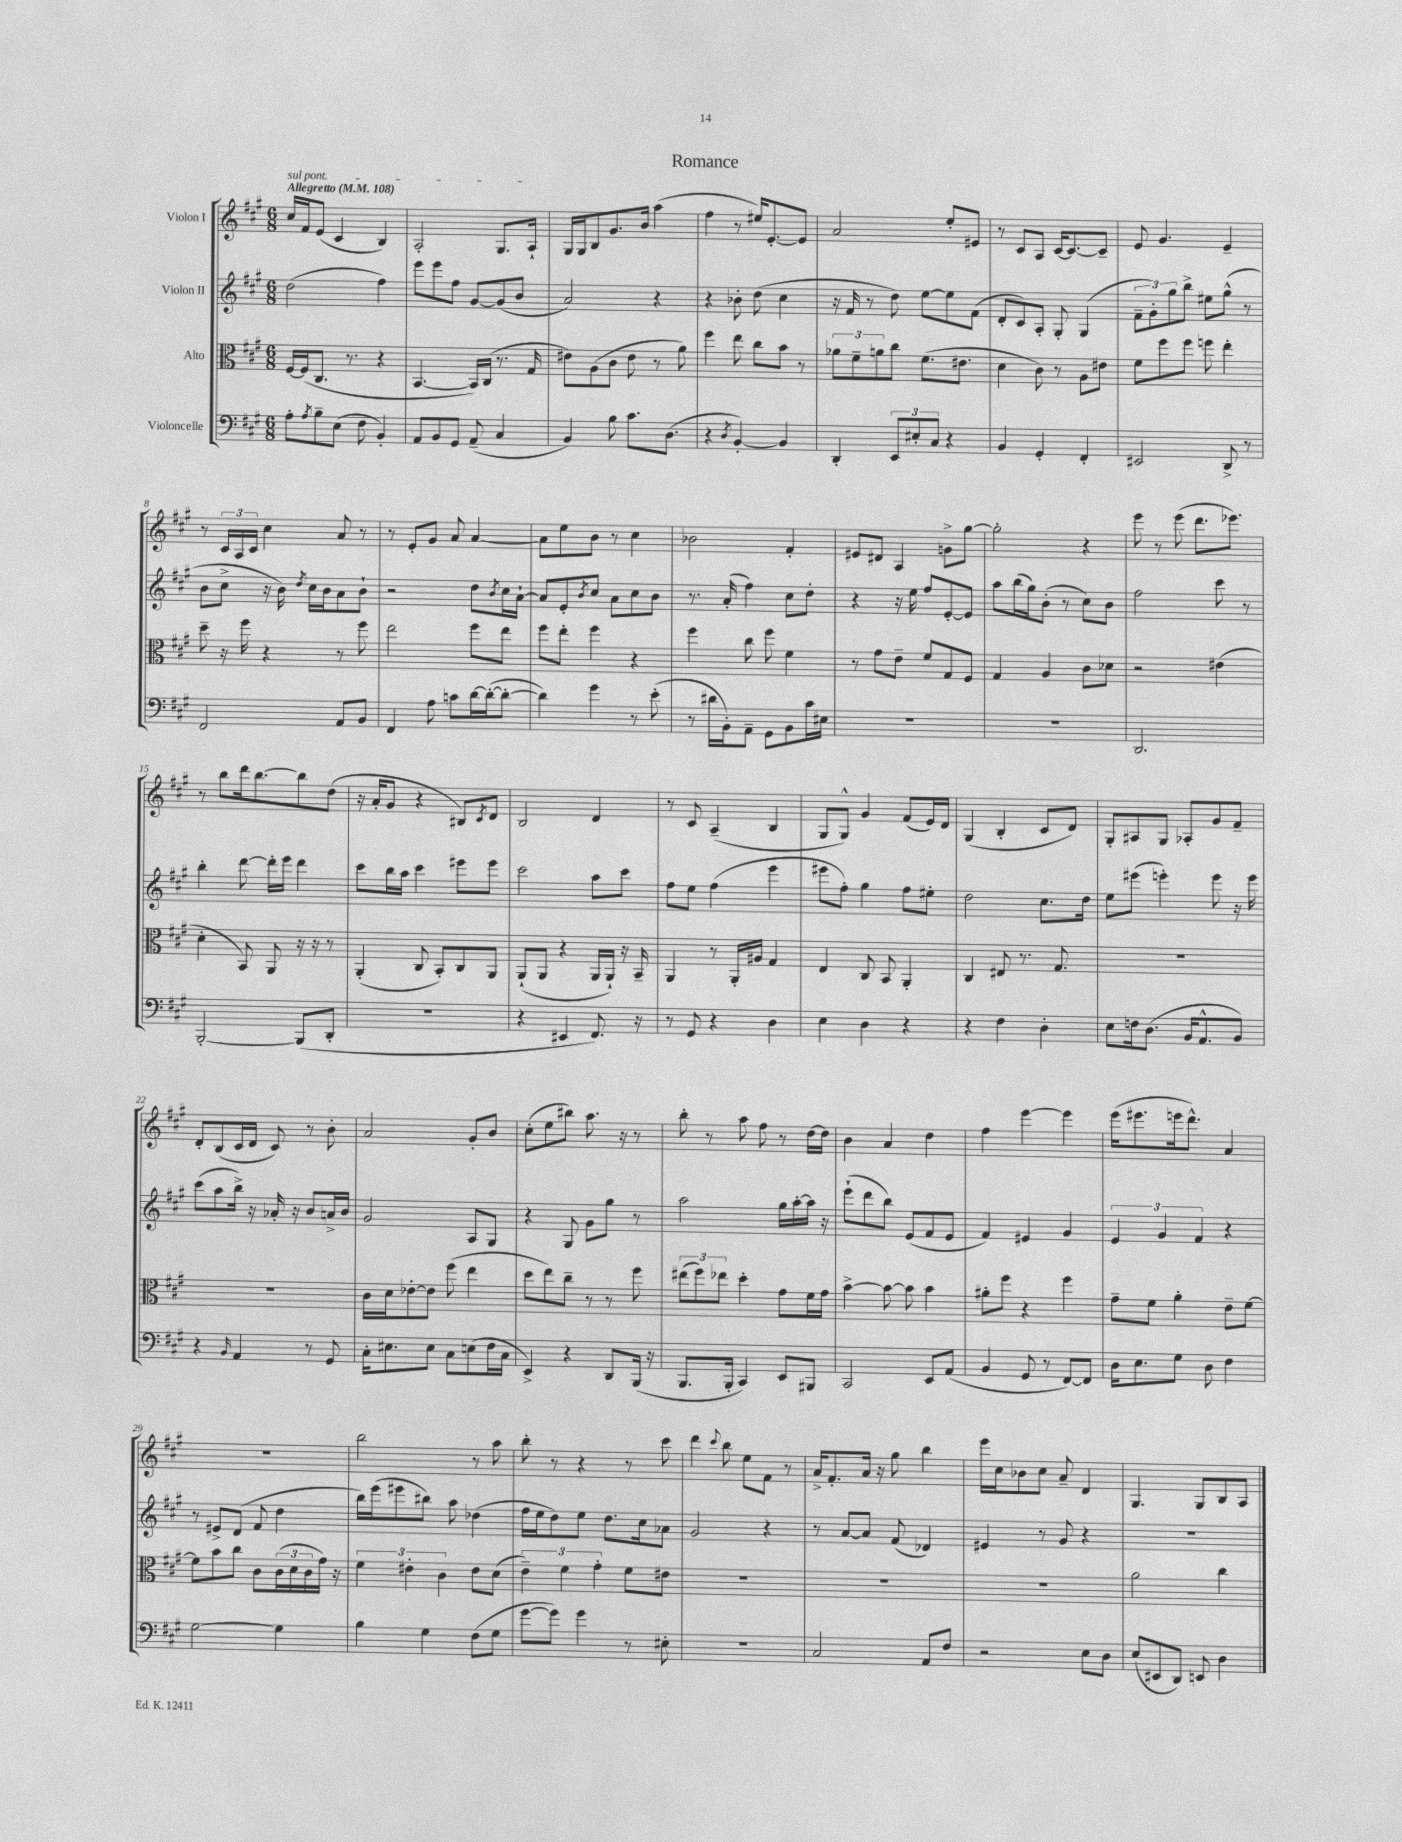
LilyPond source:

\header { title = "Romance" }
<<
\new StaffGroup <<
\new Staff = "s0" \with { instrumentName = "Violon I" } {
    \clef treble \key a \major \numericTimeSignature \time 6/8 \tempo "Allegretto" 4 = 108
    \once \override TextSpanner.bound-details.left.text = \markup { \italic "sul pont." } cis''16\startTextSpan fis'16 e'8( cis'4 b4) |
    a2-. gis8. a16-!\stopTextSpan |
    gis16 gis16 b8 gis'8. b'16 a''4( |
    fis''4 r8 eis''16) e'8.~-. e'8 |
    a'2 e''8-. eis'8 |
    r8 cis'8 a8 cis'16~ cis'8.~ cis'8-- |
    e'8 gis'4. e'4-- |
    r8 \tuplet 3/2 { cis'16 a16 cis'16 } cis''4 a'8 r8 |
    r8 e'8-. gis'8 a'8 a'4~ |
    a'8 e''8 b'8 r8 cis''4 |
    bes'2 fis'4-. |
    eis'8 dis'8 a4 g'8-> gis''8~ |
    gis''2-. r4 |
    e'''8 r8 e'''8( d'''8. ees'''8.) |
    r8 b''8 d'''16 b''8.~ b''8 d''8( |
    r16 a'16-. gis'8 r4 bis8) \acciaccatura { cis'8 } d'8 |
    b2 d'4 |
    r8 cis'8 a4--( b4 |
    gis8 gis8-^) gis'4 fis'8( e'16) d'16 |
    gis4( b4-. cis'8 d'8) |
    gis8-. ais8 gis8 aes8-. gis'8 fis'8-- |
    d'8-. b8( cis'16 d'16 cis'8) r8 b'8-. |
    a'2 gis'8-. b'8 |
    cis''8-.( e''8 bis''8) a''8. r16 r8 |
    b''8-. r8 a''8 fis''8 r8 d''16~ d''16 |
    b'4 a'4 d''4 |
    fis''4 e'''4~ e'''4 |
    e'''16( eis'''8. e'''16 d'''8.-^) a'4 |
    R2. |
    b''2 r8 a''8 |
    b''8-. r8 r4 r8 cis'''8 |
    d'''4 \appoggiatura { cis'''8 } b''8 e''8 fis'8 r8 |
    a'16-> fis'8.-. a'16 r16 gis''8 b''4 |
    e'''16 cis''16 bes'8 cis''8 a'8-- d'4 |
    gis4. gis8 b8 a8 \bar "|." |
}
\new Staff = "s1" \with { instrumentName = "Violon II" } {
    \clef treble \key a \major \numericTimeSignature \time 6/8
    d''2( fis''4) |
    e'''8 e'''8 fis''8 gis'8~ gis'8( b'8 |
    a'2) r4 |
    r4 bes'8-. d''8( cis''4 |
    r16 fis'16 r8 d''8) e''8~ e''8 fis'8( |
    d'8-. cis'8) a8-. gis8-. gis4( |
    \tuplet 3/2 { fis'8-- gis'8-.) gis''8 } b''8-> eis''8 gis''8-^( r8 |
    b'8 cis''8-> r16 b'16) \acciaccatura { d''8 } cis''16 b'16 a'8 b'8-! |
    r2 d''8 \acciaccatura { b'8 } cis''16 a'16~-! |
    a'8 e'8-. \acciaccatura { b'8 } cis''8 a'8 cis''8 b'8 |
    r8. a'16-.( fis''4) cis''8 d''8-. |
    r4 r16 e''16 fis''8 e'8~-. e'8 |
    a''8 b''16( gis''16) b'8-.( r8 cis''8) b'8 |
    fis''2 cis'''8 r8 |
    b''4-. d'''8~ d'''16-. e'''16 d'''4 |
    cis'''8 b''16 a''16 cis'''4 eis'''8 eis'''8 |
    cis'''2 a''8 cis'''8 |
    fis''8 e''8 fis''4( e'''4 |
    eis'''8 fis''8-.) gis''4 fis''8 eis''8-. |
    d''2 cis''8. d''16 |
    e''8 eis'''8( e'''4-.) e'''8 r16 e'''16 |
    cis'''8( a''8 b''16->) r16 aes'16-. r16 b'8 a'16-> b'16 |
    gis'2 a8 gis8 |
    r4 gis8 gis'8 gis''8 r8 |
    a''2 gis''16 a''16~-. a''16 r16 |
    e'''8-!( d'''8 b''8) e'8( fis'8 e'8 |
    fis'4) eis'4 gis'4 |
    \tuplet 3/2 { e'4 gis'4 fis'4 } r4 |
    r8 eis'8-> d'8( fis'8 d''4 |
    b''16) e'''16( eis'''8 bis''8) a''8 des''4( |
    fis''16 e''16 d''8) e''8 d''8. cis''16 aes'8 |
    gis'2 r4 |
    r8 a'8~ a'8 fis'8( des'4) |
    eis'4 r8 gis'8 r4 |
    R2. \bar "|." |
}
\new Staff = "s2" \with { instrumentName = "Alto" } {
    \clef alto \key a \major \numericTimeSignature \time 6/8
    fis16~ fis16( cis8. r8. r4 |
    b,4.~ b,16) cis16( r8. gis16 |
    eis'8) a8( cis'8 eis'8 r8 a'8) |
    fis''4 e''8 cis''8 b'8 r8 |
    \tuplet 3/2 { aes'8 fis'8-- a'8 } cis''8 fis'8.( eis'8. |
    d'4 cis'8) r8 a8 eis'8 |
    fis'8 fis''8 fis''8 f''8 e''4-. |
    d''8-- r16 fis''16 r4 r8 fis''8 |
    e''2 fis''8 e''8 |
    fis''8 e''8-. fis''4 r4 |
    fis''4 cis''8 fis''8 fis'4 |
    r8 gis'8 e'8-- fis'8 gis8 fis8 |
    gis4 a4 cis'8 des'8 |
    r2 eis'4( |
    d'4-. b,8) a,8 r16 r16 r8 |
    a,4-.( cis8 b,8-.) cis8 a,8 |
    a,8-!( a,8 r4 a,16 a,16-!) r16 b,16-- |
    a,4 r8 a,16-. ais16 gis4 |
    e4 cis8 b,8 a,4-. |
    cis4 eis8 r8. gis8. |
    R2. |
    R2. |
    cis'16 d'16 ees'8~-. ees'8 fis''8( e''4 |
    d''8 e''8) cis''8-- r8 r8 fis''8 |
    \tuplet 3/2 { eis''8( fis''8) ees''8 } d''4-. gis'8 fis'16 gis'16 |
    b'4~-> b'8~ b'8 b'4 |
    ais'8-. fis''8 r4 fis''4 |
    gis'8-- fis'8 a'4-. e'8-- fis'8~ |
    fis'8 b'8 cis''8 cis'8 \tuplet 3/2 { cis'16( d'16 cis'16 } gis'16) r16 |
    \tuplet 3/2 { fis'4 eis'4-. cis'4 } eis'8 d'8( |
    \tuplet 3/2 { e'4--) fis'4 gis'4-. } fis'8 eis'8 |
    R2. |
    R2. |
    R2. |
    a'2 cis''4 \bar "|." |
}
\new Staff = "s3" \with { instrumentName = "Violoncelle" } {
    \clef bass \key a \major \numericTimeSignature \time 6/8
    a8-. \acciaccatura { a8 } b8-- e8( fis8 b,4-.) |
    a,8 b,8 gis,8 a,8--( cis4 |
    b,4) b8 cis'8. d8.( |
    r4 \acciaccatura { d8 } b,4~-.) b,4 |
    d,4-. \tuplet 3/2 { e,8 eis8-. cis8 } r4 |
    b,4 gis,4-. fis,4-. |
    eis,2 d,8-> r8 |
    fis,2 a,8 b,8 |
    fis,4 a8 c'8 d'16~ d'16~-.( d'8~-. |
    d'4) gis'4 r8 e'8-.( |
    r8 dis'16 b,16-.) a,8-- gis,8 b,8 cis'16 eis16 |
    R2. |
    R2. |
    d,2. |
    b,,2~-. b,,8( d,8-. |
    R2. |
    r4 eis,4 fis,8.) r16 |
    r8 gis,8 r4 d4 |
    e4 d4 r4 |
    r4 fis4 d4-. |
    e8 f16 d8.( b,16 a,8.-^ b,8) |
    r4 \grace { b,16 } a,4 r8 gis,8 |
    cis16-. eis8. eis8 cis8 e8( fis16 cis16 |
    e,4->) r4 d,8 b,,16( r16 |
    b,,8. b,,16-. cis,4) e,8 bis,,8 |
    cis,2 e,8 a,8( |
    b,4 gis,8 r8 fis,8~) fis,8 |
    d16 e8. gis8 d8 fis4 |
    gis2~ gis4 |
    b4 gis4 fis8( gis8 |
    gis'8~ gis'8) gis'4 r8 eis8-. |
    R2. |
    cis2 a,8 fis8 |
    r2 e8 d8 |
    e8( eis,8 d,8) e,8 d4 \bar "|." |
}
>>
>>
